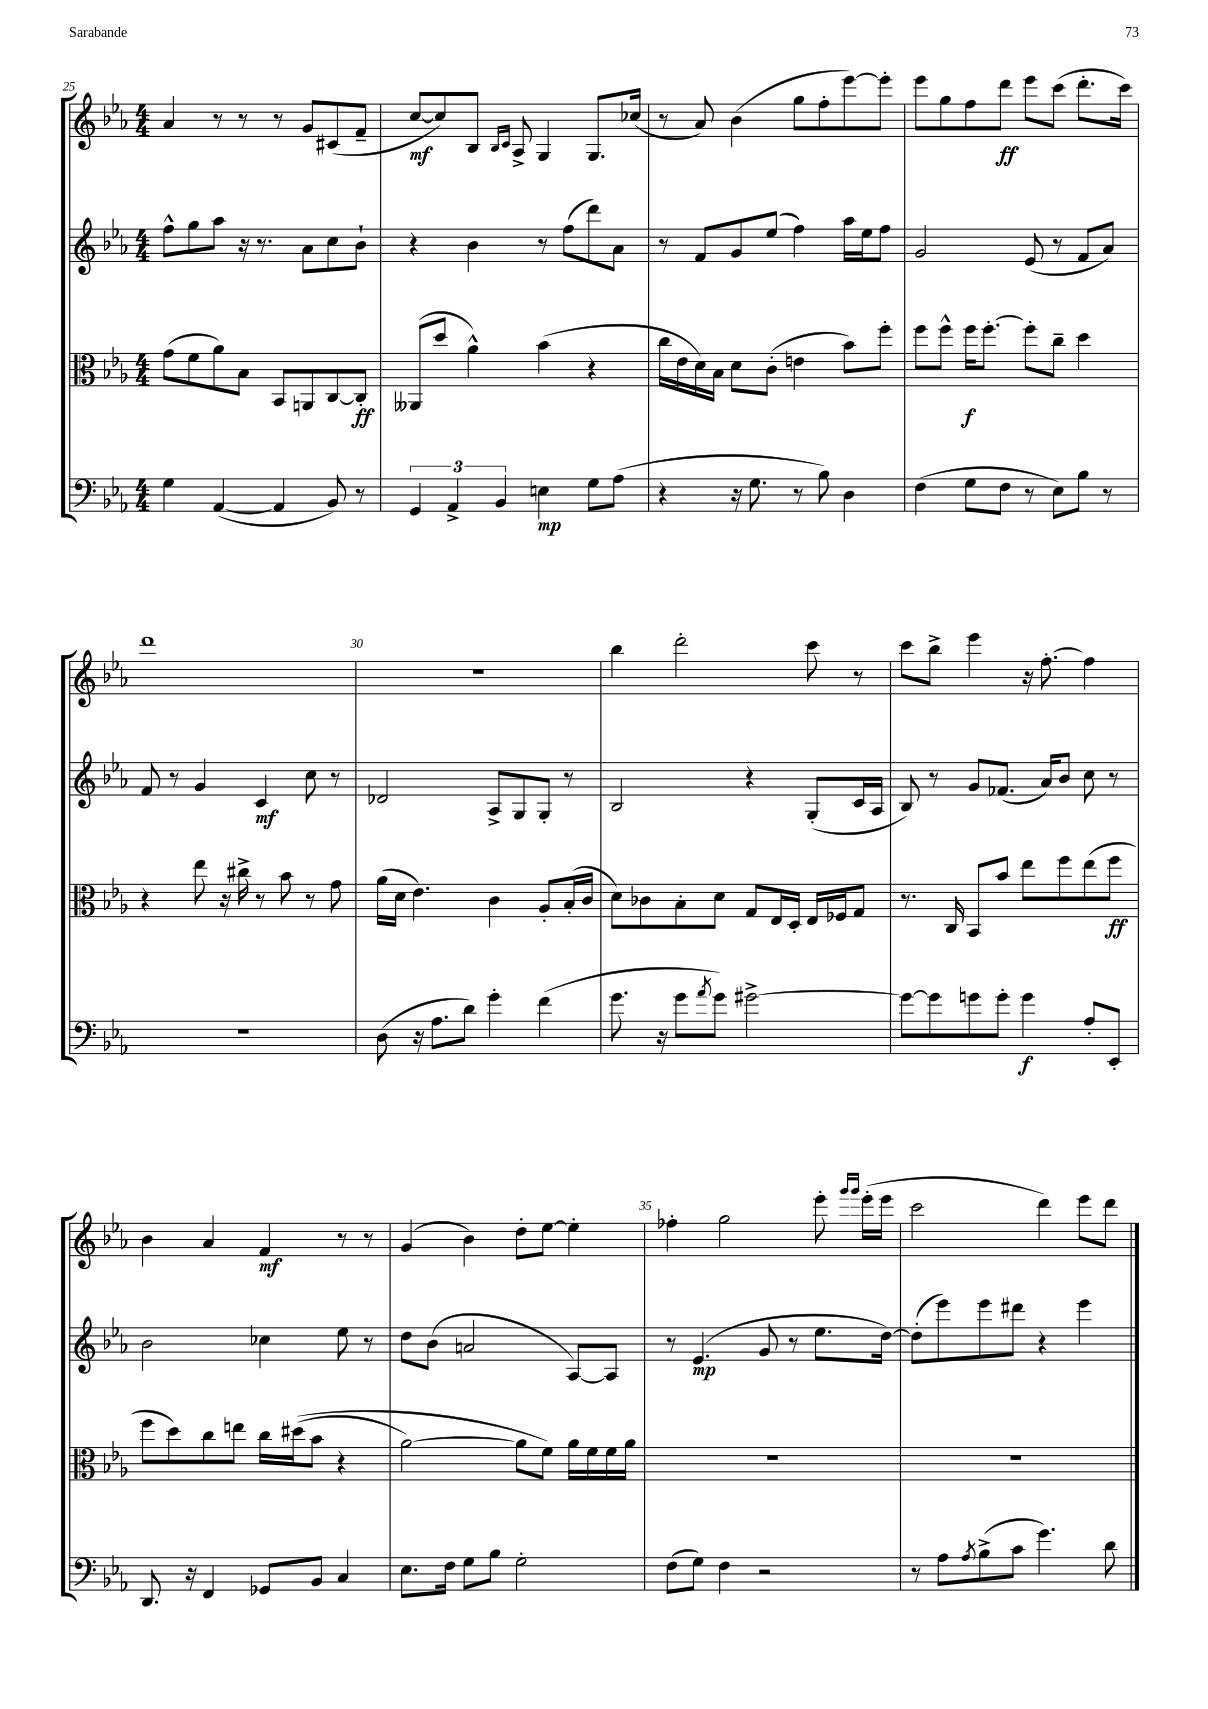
<<
\new StaffGroup <<
\new Staff = "s0" {
    \clef treble \key ees \major \numericTimeSignature \time 4/4
    aes'4 r8 r8 r8 g'8 cis'8( f'8-- |
    c''8~\mf c''8) bes8 \grace { bes16 c'16 } aes8-> g4 g8. ces''16( |
    r8 aes'8) bes'4( g''8 f''8-. ees'''8~) ees'''8-. |
    ees'''8 g''8 f''8 d'''8\ff ees'''8 c'''8( d'''8.-. c'''16) |
    d'''1 |
    R1 |
    bes''4 d'''2-. c'''8 r8 |
    c'''8 bes''8-> ees'''4 r16 f''8.~-. f''4 |
    bes'4 aes'4 f'4\mf r8 r8 |
    g'4( bes'4) d''8-. ees''8~ ees''4-. |
    fes''4-. g''2 ees'''8-. \grace { g'''16 g'''16 } ees'''16-.( ees'''16 |
    c'''2 d'''4) ees'''8 d'''8 \bar "|." |
}
\new Staff = "s1" {
    \clef treble \key ees \major \numericTimeSignature \time 4/4
    f''8-^ g''8 aes''8 r16 r8. aes'8 c''8 bes'8-! |
    r4 bes'4 r8 f''8( d'''8) aes'8 |
    r8 f'8 g'8 ees''8( f''4) aes''16 ees''16 f''8 |
    g'2 ees'8( r8 f'8 aes'8) |
    f'8 r8 g'4 c'4\mf c''8 r8 |
    des'2 aes8-> g8 g8-. r8 |
    bes2 r4 g8-.( c'16 aes16 |
    bes8) r8 g'8 fes'8.( aes'16) bes'8 c''8 r8 |
    bes'2 ces''4 ees''8 r8 |
    d''8 bes'8( a'2 aes8~) aes8 |
    r8 ees'4.\mp( g'8 r8 ees''8. d''16~) |
    d''8-.( ees'''8) ees'''8 dis'''8 r4 ees'''4 \bar "|." |
}
\new Staff = "s2" {
    \clef alto \key ees \major \numericTimeSignature \time 4/4
    g'8( f'8 aes'8) bes8 bes,8 a,8 c8~ c8-.\ff |
    aeses,8( d''8 aes'4-^) bes'4( r4 |
    c''16 ees'16 d'16) bes16 d'8 c'8-.( e'4 bes'8) f''8-. |
    f''8 f''8-^ f''16\f f''8.~-. f''8-. c''8-- d''4 |
    r4 ees''8 r16 cis''16-> r8 bes'8 r8 g'8 |
    aes'16( d'16 ees'4.) c'4 aes8-. bes16-.( c'16 |
    d'8) ces'8 bes8-. d'8 g8 ees16 d16-. ees16 fes16 g8 |
    r8. c16 bes,8 bes'8 ees''8 f''8 ees''8( f''8\ff |
    f''8 d''8) c''8 e''8 c''16 dis''16(\( bes'8 r4 |
    aes'2~) aes'8 f'8\) aes'16 f'16 f'16 aes'16 |
    R1 |
    R1 \bar "|." |
}
\new Staff = "s3" {
    \clef bass \key ees \major \numericTimeSignature \time 4/4
    g4 aes,4~( aes,4 bes,8) r8 |
    \tuplet 3/2 { g,4 aes,4-> bes,4 } e4\mp g8 aes8( |
    r4 r16 g8. r8 bes8) d4 |
    f4( g8 f8 r8 ees8) bes8 r8 |
    R1 |
    d8( r16 aes8. d'8) g'4-. f'4( |
    g'8. r16 g'8 \acciaccatura { aes'8 } g'8) gis'2~-> |
    gis'8~ gis'8 g'8 g'8-. g'4\f aes8-. ees,8-. |
    d,8. r16 f,4 ges,8 bes,8 c4 |
    ees8. f16 g8 bes8 g2-. |
    f8( g8) f4 r2 |
    r8 aes8 \acciaccatura { aes8 } bes8->( c'8 g'4.) d'8 \bar "|." |
}
>>
>>
\layout { \context { \Score currentBarNumber = #25 \override BarNumber.break-visibility = ##(#f #t #t) barNumberVisibility = #(every-nth-bar-number-visible 5) } }
